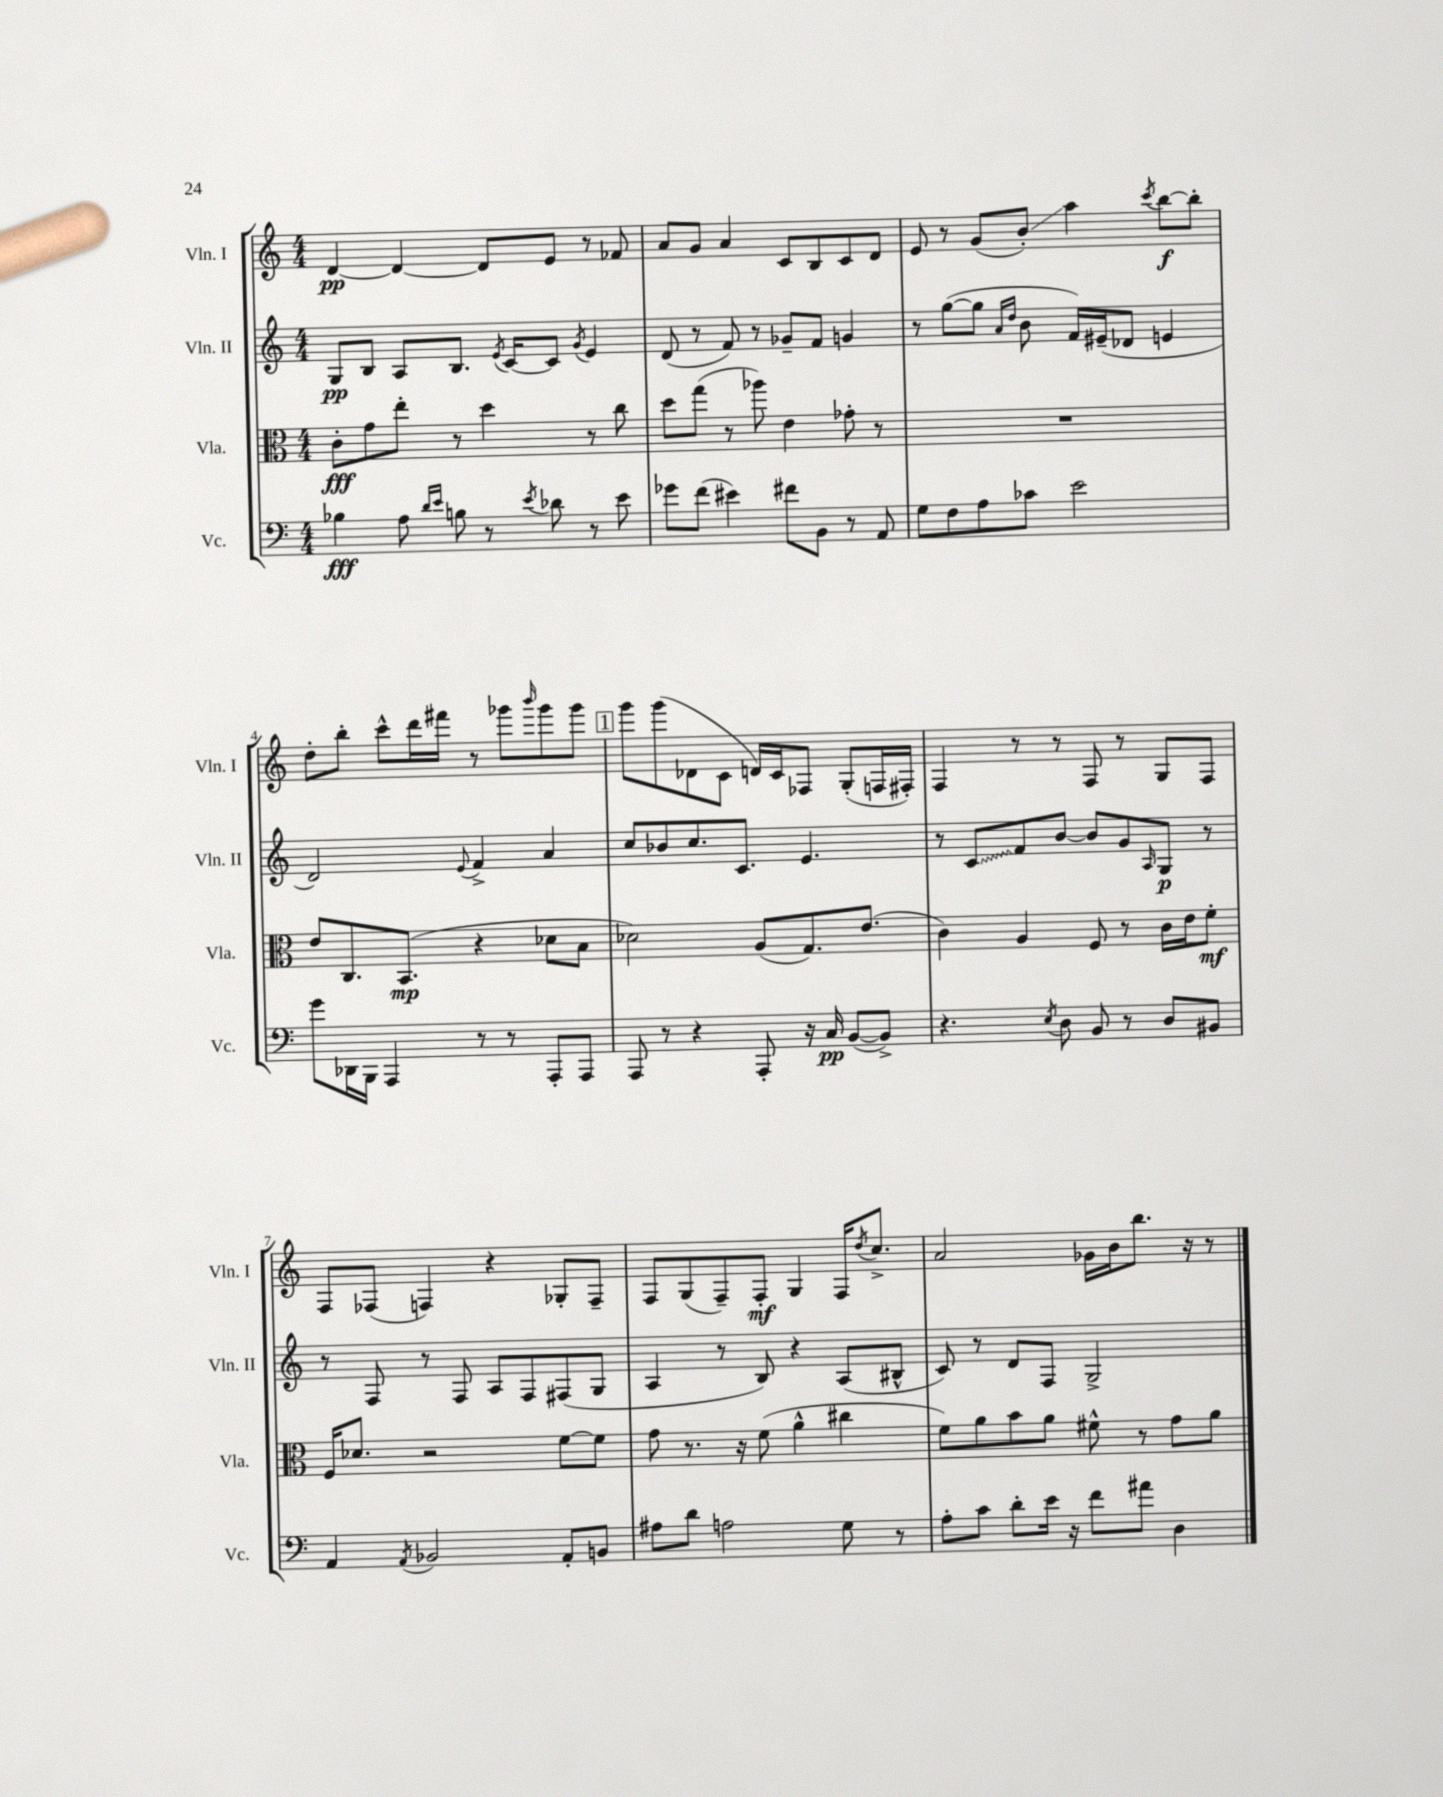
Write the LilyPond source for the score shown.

<<
\new StaffGroup <<
\new Staff = "s0" \with { instrumentName = "Vln. I" shortInstrumentName = "Vln. I" } {
    \clef treble \key c \major \numericTimeSignature \time 4/4
    d'4~\pp d'4~ d'8 e'8 r8 fes'8 |
    a'8 g'8 a'4 c'8 b8 c'8 d'8 |
    e'8 r8 g'8( b'8-.\glissando) a''4 \acciaccatura { c'''8 } b''8~\f b''8-. |
    d''8-. b''8-. c'''8-^ d'''16 fis'''16 r8 ges'''8 \grace { b'''16 } ges'''8 ges'''8 |
    \mark \markup { \box "1" } g'''8 g'''8( des'8 c'8 d'16) c'16 fes8 g8-.( f16 fis16-.) |
    f4 r8 r8 f8 r8 g8 f8 |
    f8 fes8( f4) r4 ges8-. f8-- |
    f8 g8( f8--) f8-.\mf g4 f16 \acciaccatura { d''8 } c''8.-> |
    a'2 ges'16 b'16 b''8. r16 r8 \bar "|." |
}
\new Staff = "s1" \with { instrumentName = "Vln. II" shortInstrumentName = "Vln. II" } {
    \clef treble \key c \major \numericTimeSignature \time 4/4
    g8\pp b8 a8 b8. \acciaccatura { e'8 } c'16~ c'8 \acciaccatura { g'8 } e'4 |
    d'8( r8 f'8) r8 ges'8-- f'8 g'4 |
    r8 g''8~( g''8 \grace { a'16 d''16 } b'8 f'16) eis'16--( des'8 e'4 |
    d'2) \appoggiatura { e'8 } f'4-> a'4 |
    \mark \markup { \box "1" } c''8 bes'8 c''8. c'8. e'4. |
    r8 \once \override Glissando.style = #'zigzag c'8\glissando f'8 b'8~ b'8 g'8 \grace { a16 } g8\p r8 |
    r8 f8 r8 f8 a8 f8 fis8( g8 |
    a4 r8 b8) r4 a8( bis8-^ |
    c'8) r8 d'8 f8 g2-> \bar "|." |
}
\new Staff = "s2" \with { instrumentName = "Vla." shortInstrumentName = "Vla." } {
    \clef alto \key c \major \numericTimeSignature \time 4/4
    c'8-.\fff g'8 e''8-. r8 d''4 r8 c''8 |
    d''8 g''8( r8 aes''8) e'4 ges'8-. r8 |
    R1 |
    e'8 c8. b,8.\mp( r4 des'8 b8 |
    \mark \markup { \box "1" } des'2) a8( g8.) e'8.( |
    c'4) a4 f8 r8 c'16 e'16 f'8-.\mf |
    f16 des'8. r2 f'8~ f'8 |
    g'8 r8. r16 f'8( a'4-^ cis''4 |
    f'8) a'8 b'8 a'8 fis'8-^ r8 g'8 a'8 \bar "|." |
}
\new Staff = "s3" \with { instrumentName = "Vc." shortInstrumentName = "Vc." } {
    \clef bass \key c \major \numericTimeSignature \time 4/4
    bes4\fff a8 \grace { d'16 e'16 } b8 r8 \acciaccatura { e'8 } des'8 r8 e'8 |
    ges'8 f'8( eis'4) fis'8 b,8 r8 a,8 |
    g8 f8 a8 ces'8 e'2 |
    g'8 des,16 b,,16 a,,4 r8 r8 a,,8-. a,,8 |
    \mark \markup { \box "1" } a,,8 r8 r4 a,,8-. r16 c16\pp b,8~( b,8->) |
    r4. \acciaccatura { e8 } d8 b,8 r8 d8 bis,8 |
    a,4 \acciaccatura { a,8 } bes,2 a,8-. b,8 |
    ais8 d'8 a2 g8 r8 |
    a8-. c'8 d'8-. e'16 r16 f'8 ais'8 d4 \bar "|." |
}
>>
>>
